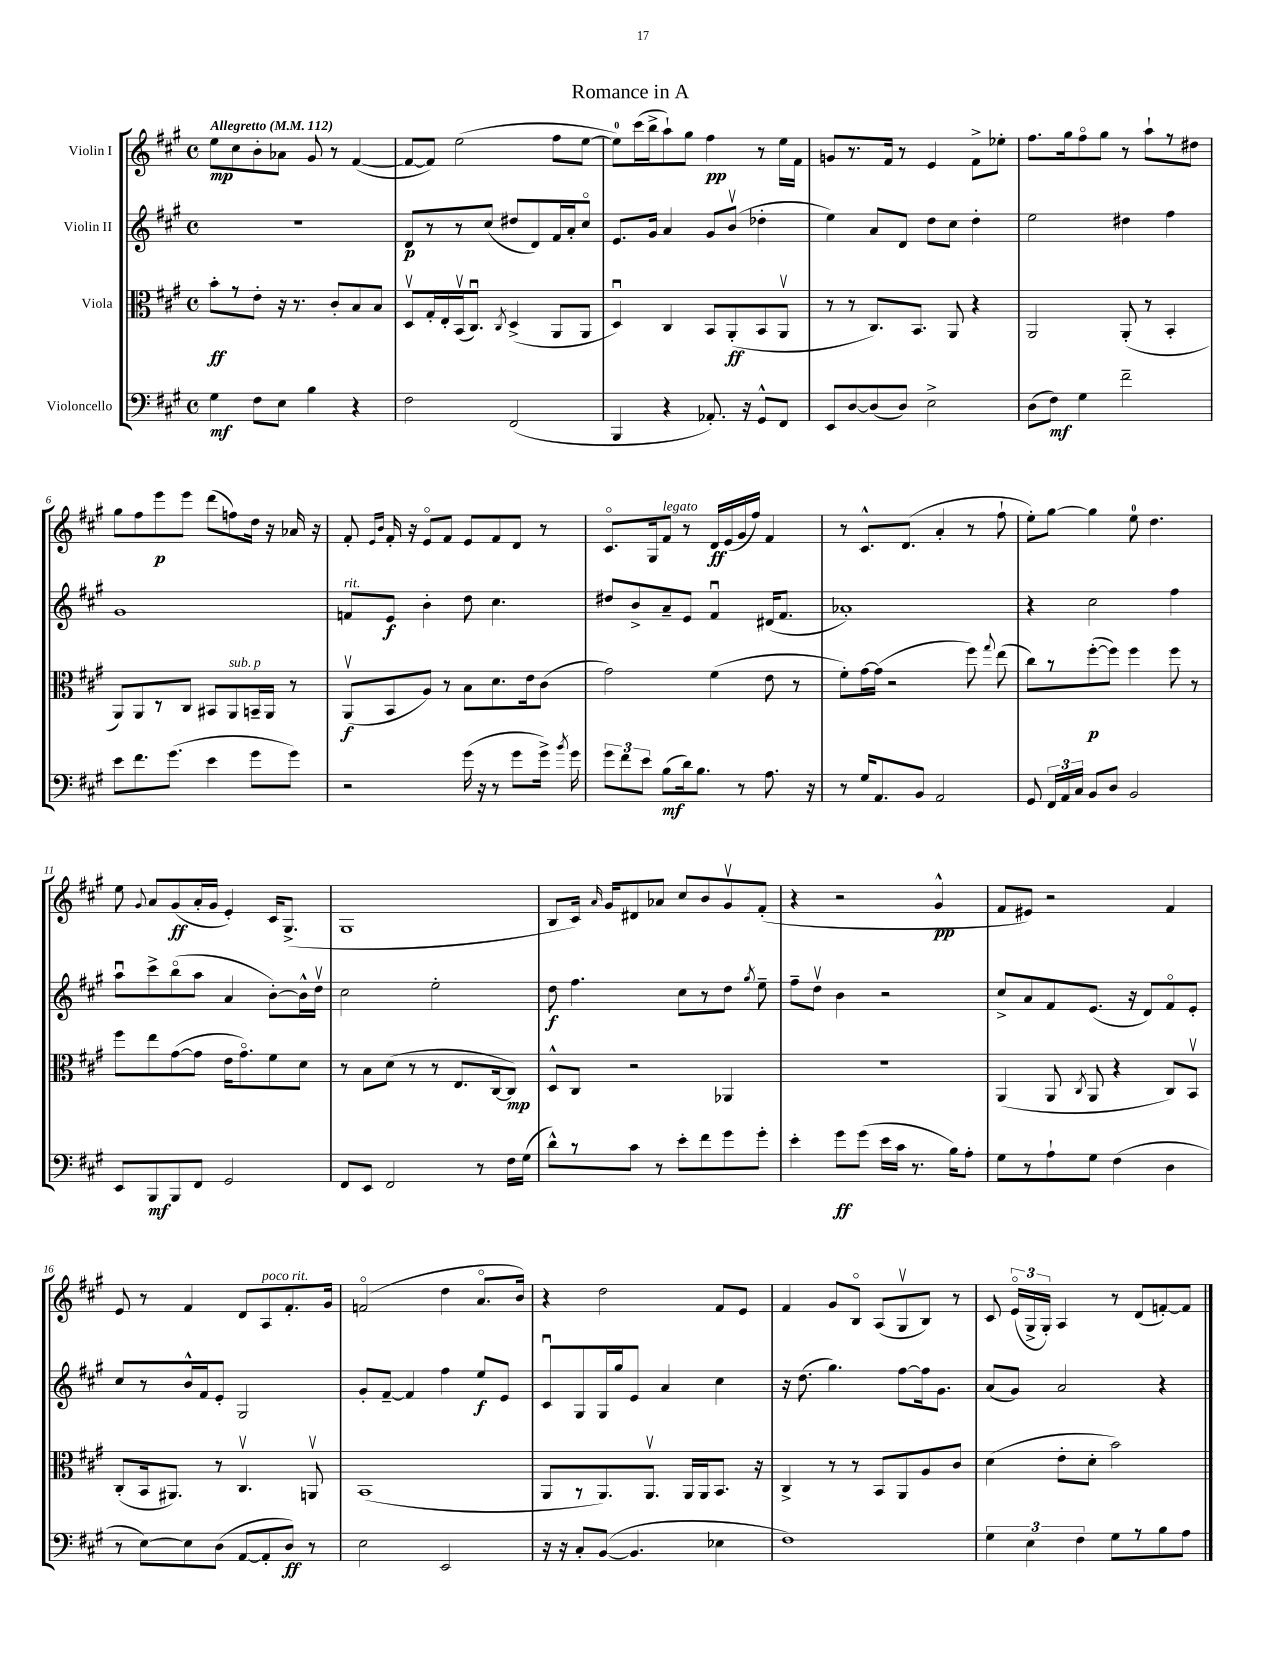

**kern	**dynam	**kern	**dynam	**kern	**dynam	**kern	**dynam
*part4	*part4	*part3	*part3	*part2	*part2	*part1	*part1
*staff4	*staff4	*staff3	*staff3	*staff2	*staff2	*staff1	*staff1
*I"Violoncello	*	*I"Viola	*	*I"Violin II	*	*I"Violin I	*
*clefF4	*	*clefC3	*	*clefG2	*	*clefG2	*
*k[f#c#g#]	*	*k[f#c#g#]	*	*k[f#c#g#]	*	*k[f#c#g#]	*
*M4/4	*	*M4/4	*	*M4/4	*	*M4/4	*
*met(c)	*	*met(c)	*	*met(c)	*	*met(c)	*
*MM112	*	*MM112	*	*MM112	*	*MM112	*
=1	=1	=1	=1	=1	=1	=1	=1
!	!	!	!	!	!	!LO:TX:a:B:t=Allegretto	!
4G#\	mf	8b'\L	ff	1r	.	8ee\L	mp
.	.	8r	.	.	.	8cc#\	.
8F#\L	.	8e'\J	.	.	.	8b'\	.
8E\J	.	16r	.	.	.	8a-X\J	.
.	.	8.r	.	.	.	.	.
4B\	.	.	.	.	.	8g#/	.
.	.	8c#'/L	.	.	.	8r	.
4r	.	8B/	.	.	.	([4f#/	.
.	.	8B/J	.	.	.	.	.
=2	=2	=2	=2	=2	=2	=2	=2
2F#\	.	8Dv/L	.	8d/L	p	8f#/L_	.
.	.	16G#'/L	.	8r	.	8f#/J])	.
.	.	16E'/	.	.	.	.	.
.	.	(16BBv/J	.	8r	.	(2ee\	.
.	.	8.C#u/J)	.	.	.	.	.
.	.	.	.	(8cc#/J	.	.	.
.	.	8qC#/	.	.	.	.	.
(2FF#/	.	(4D^/	.	8dd#X/L	.	.	.
.	.	.	.	8d/)	.	.	.
.	.	8AA/L	.	16f#/L	.	8ff#\L	.
.	.	.	.	16a'/J	.	.	.
.	.	8AA/J	.	8cc#/J	.	[8ee\J	.
=3	=3	=3	=3	=3	=3	=3	=3
4BBB/	.	4Du/)	.	8.e/L	.	8ee\L])	.
.	.	.	.	.	.	(16ccc#\L	.
.	.	.	.	16g#/Jk	.	16bb^\J	.
4r	.	4C#/	.	4a/	.	8aa`\)	.
.	.	.	.	.	.	8gg#\J	.
8.AA-X'/)	.	8BB/L	.	8g#/L	.	4ff#\	pp
.	.	(8AA'/	ff	(8bv/J	.	.	.
16r	.	.	.	.	.	.	.
8GG#^^/L	.	8BB/	.	4dd-X'\	.	8r	.
8FF#/J	.	8AAv/J	.	.	.	16ee\LL	.
.	.	.	.	.	.	16f#\JJ	.
=4	=4	=4	=4	=4	=4	=4	=4
8EE/L	.	8r	.	4ee\)	.	8gn/L	.
[8D/	.	8r	.	.	.	8.r	.
(8D/]	.	8.C#/L)	.	8a/L	.	.	.
.	.	.	.	.	.	16f#/Jk	.
8D/J)	.	.	.	8d/J	.	8r	.
.	.	8.BB/J	.	.	.	.	.
2E^\	.	.	.	8dd\L	.	4e/	.
.	.	8AA/	.	8cc#\J	.	.	.
.	.	4r	.	4dd'\	.	8f#^\L	.
.	.	.	.	.	.	8ee-X'\J	.
=5	=5	=5	=5	=5	=5	=5	=5
(8D\L	.	2AA/	.	2ee\	.	8.ff#\L	.
8F#\J)	mf	.	.	.	.	.	.
.	.	.	.	.	.	16gg#\k	.
4G#\	.	.	.	.	.	8ff#\	.
.	.	.	.	.	.	8gg#\J	.
2f#~\	.	(8AA'/	.	4dd#X\	.	8r	.
.	.	8r	.	.	.	8aa`\L	.
.	.	4BB'/	.	4ff#\	.	8r	.
.	.	.	.	.	.	8dd#X\J	.
!!LO:LB:g=z
=6	=6	=6	=6	=6	=6	=6	=6
8e\L	.	8AA/L)	.	1g#	.	8gg#\L	.
8.f#\	.	8AA/	.	.	.	8ff#\	.
.	.	8r	.	.	.	8eee\	p
(8.g#\J	.	.	.	.	.	.	.
.	.	8C#/J	.	.	.	8eee\J	.
4e\	.	8BB#X/L	.	.	.	(8ddd\L	.
!	!	!LO:TX:a:i:t=sub. p	!	!	!	!	!
.	.	8AA/	.	.	.	8ffn\)	.
8g#\L	.	16BBn~/L	.	.	.	16dd\Jk	.
.	.	16AA/JJ	.	.	.	16r	.
8g#\J)	.	8r	.	.	.	16a-X/	.
.	.	.	.	.	.	16r	.
=7	=7	=7	=7	=7	=7	=7	=7
!	!	!	!	!LO:TX:a:i:t=rit.	!	!	!
2r	.	(8AAv/L	f	8fn/L	.	8f#'/	.
.	.	.	.	.	.	16qqe/LL	.
.	.	.	.	.	.	16qqb/JJ	.
.	.	8BB/	.	8e/J	f	16f#'/	.
.	.	.	.	.	.	16r	.
.	.	8A/J)	.	4b'\	.	8e/L	.
.	.	8r	.	.	.	8f#/J	.
(16g#\	.	8B\L	.	8dd\	.	8e/L	.
16r	.	.	.	.	.	.	.
8r	.	8.d\	.	4.cc#\	.	8f#/	.
8g#\L	.	.	.	.	.	8d/J	.
.	.	16e\k	.	.	.	.	.
16g#^\Jk)	.	(8c#\J	.	.	.	8r	.
8qb/	.	.	.	.	.	.	.
16g#\	.	.	.	.	.	.	.
=8	=8	=8	=8	=8	=8	=8	=8
12g#\L	.	2g#\)	.	8dd#X/L	.	8.c#/L	.
12f#\	.	.	.	.	.	.	.
.	.	.	.	8b^/	.	.	.
12e\J	.	.	.	.	.	.	.
.	.	.	.	.	.	16G#/k	.
!	!	!	!	!	!	!LO:TX:a:i:t=legato	!
(8B\L	mf	.	.	8a~/	.	8f#/J	.
16d\k)	.	.	.	8e/J	.	8r	.
8.B\J	.	.	.	.	.	.	.
.	.	(4f#\	.	4f#u/	.	16d/LL	ff
.	.	.	.	.	.	(16e/	.
8r	.	.	.	.	.	16g#/	.
.	.	.	.	.	.	16ff#/JJ)	.
8.A\	.	8e\	.	(16d#X/KL	.	4f#/	.
.	.	.	.	8.f#/J	.	.	.
.	.	8r	.	.	.	.	.
16r	.	.	.	.	.	.	.
=9	=9	=9	=9	=9	=9	=9	=9
8r	.	8f#'\L)	.	1a-X')	.	8r	.
16G#/KL	.	[16g#\L	.	.	.	8.c#^^/L	.
8.AA/	.	(16g#\JJ]	.	.	.	.	.
.	.	2r	.	.	.	.	.
.	.	.	.	.	.	(8.d/J	.
8BB/J	.	.	.	.	.	.	.
2AA/	.	.	.	.	.	4a'/	.
.	.	8ff#\)	.	.	.	8r	.
.	.	8qqgg#/	.	.	.	.	.
.	.	(8ee\	.	.	.	8ff#`\	.
=10	=10	=10	=10	=10	=10	=10	=10
8GG#/	.	8cc#\L)	.	4r	.	8ee'\L)	.
24FF#/LL	.	8r	.	.	.	[8gg#\J	.
24AA/	.	.	.	.	.	.	.
24C#/JJ	.	.	.	.	.	.	.
8BB/L	.	([8ff#'\	p	2cc#\	.	4gg#\]	.
8D/J	.	8ff#\J])	.	.	.	.	.
2BB/	.	4ff#\	.	.	.	8ee\	.
.	.	.	.	.	.	4.dd\	.
.	.	8ff#\	.	4ff#\	.	.	.
.	.	8r	.	.	.	.	.
!!LO:LB:g=z
=11	=11	=11	=11	=11	=11	=11	=11
8EE/L	.	8ff#\L	.	8aau\L	.	8ee\	.
.	.	.	.	.	.	8qqg#/	.
8BBB/	mf	8ee\	.	8ccc#^\	.	8a/L	.
8BBB/	.	([8g#\	.	(8bb\	.	(8g#/	ff
8FF#/J	.	8g#\J]	.	8aa\J	.	16a'/L	.
.	.	.	.	.	.	16g#/JJ	.
2GG#/	.	16e\KL	.	4a/	.	4e'/)	.
.	.	8.g#\)	.	.	.	.	.
.	.	8f#\	.	[8b'\L)	.	16c#/KL	.
.	.	.	.	.	.	(8.G#^/J	.
.	.	8d\J	.	16b^^\L]	.	.	.
.	.	.	.	16ddv\JJ	.	.	.
=12	=12	=12	=12	=12	=12	=12	=12
8FF#/L	.	8r	.	2cc#\	.	1G#	.
8EE/J	.	8B\L	.	.	.	.	.
2FF#/	.	(8d\J	.	.	.	.	.
.	.	8r	.	.	.	.	.
.	.	8r	.	2ee'\	.	.	.
.	.	8.E/L	.	.	.	.	.
8r	.	.	.	.	.	.	.
.	.	[16C#/k	.	.	.	.	.
16F#\LL	.	8C#/J])	mp	.	.	.	.
(16G#\JJ	.	.	.	.	.	.	.
=13	=13	=13	=13	=13	=13	=13	=13
8d^^\L)	.	8D^^/L	.	8dd\	f	8B/L	.
8r	.	8C#/J	.	4.ff#\	.	16c#/Jk)	.
.	.	.	.	.	.	16qqa/	.
.	.	.	.	.	.	16g#/KL	.
8c#\J	.	2r	.	.	.	8d#X/	.
8r	.	.	.	.	.	8a-X/J	.
8e'\L	.	.	.	8cc#\L	.	8cc#/L	.
8f#\	.	.	.	8r	.	8b/	.
8g#\	.	4AA-X/	.	8dd\J	.	8g#v/	.
.	.	.	.	8qgg#/	.	.	.
8g#'\J	.	.	.	8ee~\	.	(8f#'/J	.
=14	=14	=14	=14	=14	=14	=14	=14
4e'\	.	1r	.	8ff#~\L	.	4r	.
.	.	.	.	8ddv\J	.	.	.
8g#\L	ff	.	.	4b\	.	2r	.
(8g#\J	.	.	.	.	.	.	.
16e\LL	.	.	.	2r	.	.	.
16c#\JJ	.	.	.	.	.	.	.
8.r	.	.	.	.	.	.	.
.	.	.	.	.	.	4g#^^/	pp
16B\KL)	.	.	.	.	.	.	.
8A'\J	.	.	.	.	.	.	.
=15	=15	=15	=15	=15	=15	=15	=15
8G#\L	.	(4AA/	.	8cc#^/L	.	8f#/L	.
8r	.	.	.	8a/	.	8e#X/J)	.
8A`\	.	8AA/	.	8f#/	.	2r	.
.	.	8qC#/	.	.	.	.	.
8G#\J	.	8AA/	.	(8.e/J	.	.	.
(4F#\	.	4r	.	.	.	.	.
.	.	.	.	16r	.	.	.
.	.	.	.	8d/L)	.	.	.
4D\	.	8C#/L)	.	8f#/	.	4f#/	.
.	.	8BBv/J	.	8e'/J	.	.	.
!!LO:LB:g=z
=16	=16	=16	=16	=16	=16	=16	=16
8r	.	(8C#'/L	.	8cc#/L	.	8e/	.
[8E\L)	.	16BB/k	.	8r	.	8r	.
.	.	8.AA#X/J)	.	.	.	.	.
8E\]	.	.	.	16b^^/L	.	4f#/	.
.	.	.	.	16f#/J	.	.	.
(8D\J	.	8r	.	8e'/J	.	.	.
[8AA/L	.	4.C#v/	.	2G#/	.	8d/L	.
!	!	!	!	!	!	!LO:TX:a:i:t=poco rit.	!
8AA'/]	.	.	.	.	.	8A/	.
8D/J)	ff	.	.	.	.	8.f#'/	.
8r	.	8AAnv/	.	.	.	.	.
.	.	.	.	.	.	16g#/Jk	.
=17	=17	=17	=17	=17	=17	=17	=17
2E\	.	(1BB	.	8g#'/L	.	(2fn/	.
.	.	.	.	[8f#~/J	.	.	.
.	.	.	.	4f#/]	.	.	.
2EE/	.	.	.	4ff#\	.	4dd\	.
.	.	.	.	8ee/L	f	8.a/L	.
.	.	.	.	8e/J	.	.	.
.	.	.	.	.	.	16b/Jk)	.
=18	=18	=18	=18	=18	=18	=18	=18
16r	.	8AA/L	.	8c#u/L	.	4r	.
16r	.	.	.	.	.	.	.
8C#'/L	.	8r	.	8G#/	.	.	.
([8BB/J	.	8.AA/)	.	16G#/L	.	2dd\	.
.	.	.	.	16gg#/J	.	.	.
4.BB/]	.	.	.	8e/J	.	.	.
.	.	8.AAv/J	.	.	.	.	.
.	.	.	.	4a/	.	.	.
.	.	16AA/LL	.	.	.	.	.
.	.	16AA/J	.	.	.	.	.
4E-X\	.	8.BB/J	.	4cc#\	.	8f#/L	.
.	.	.	.	.	.	8e/J	.
.	.	16r	.	.	.	.	.
=19	=19	=19	=19	=19	=19	=19	=19
1F#)	.	4C#^/	.	16r	.	4f#/	.
.	.	.	.	(8.dd\	.	.	.
.	.	8r	.	4.gg#\)	.	8g#/L	.
.	.	8r	.	.	.	8B/J	.
.	.	8BB/L	.	.	.	(8A/L	.
.	.	8AA/	.	[8ff#\L	.	8G#v/	.
.	.	8A/	.	16ff#\k]	.	8B/J)	.
.	.	.	.	8.g#\J	.	.	.
.	.	8c#/J	.	.	.	8r	.
=20	=20	=20	=20	=20	=20	=20	=20
6G#\	.	(4d\	.	(8a/L	.	8c#/	.
.	.	.	.	8g#/J)	.	(24e/LL	.
6E\	.	.	.	.	.	24G#^/	.
.	.	.	.	.	.	24G#'/JJ)	.
.	.	8e'\L	.	2a/	.	4A/	.
6F#\	.	.	.	.	.	.	.
.	.	8d'\J	.	.	.	.	.
8G#\L	.	2b\)	.	.	.	8r	.
8r	.	.	.	.	.	(8d/L	.
8B\	.	.	.	4r	.	[8fn'/)	.
8A\J	.	.	.	.	.	8f/J]	.
==	==	==	==	==	==	==	==
*-	*-	*-	*-	*-	*-	*-	*-
